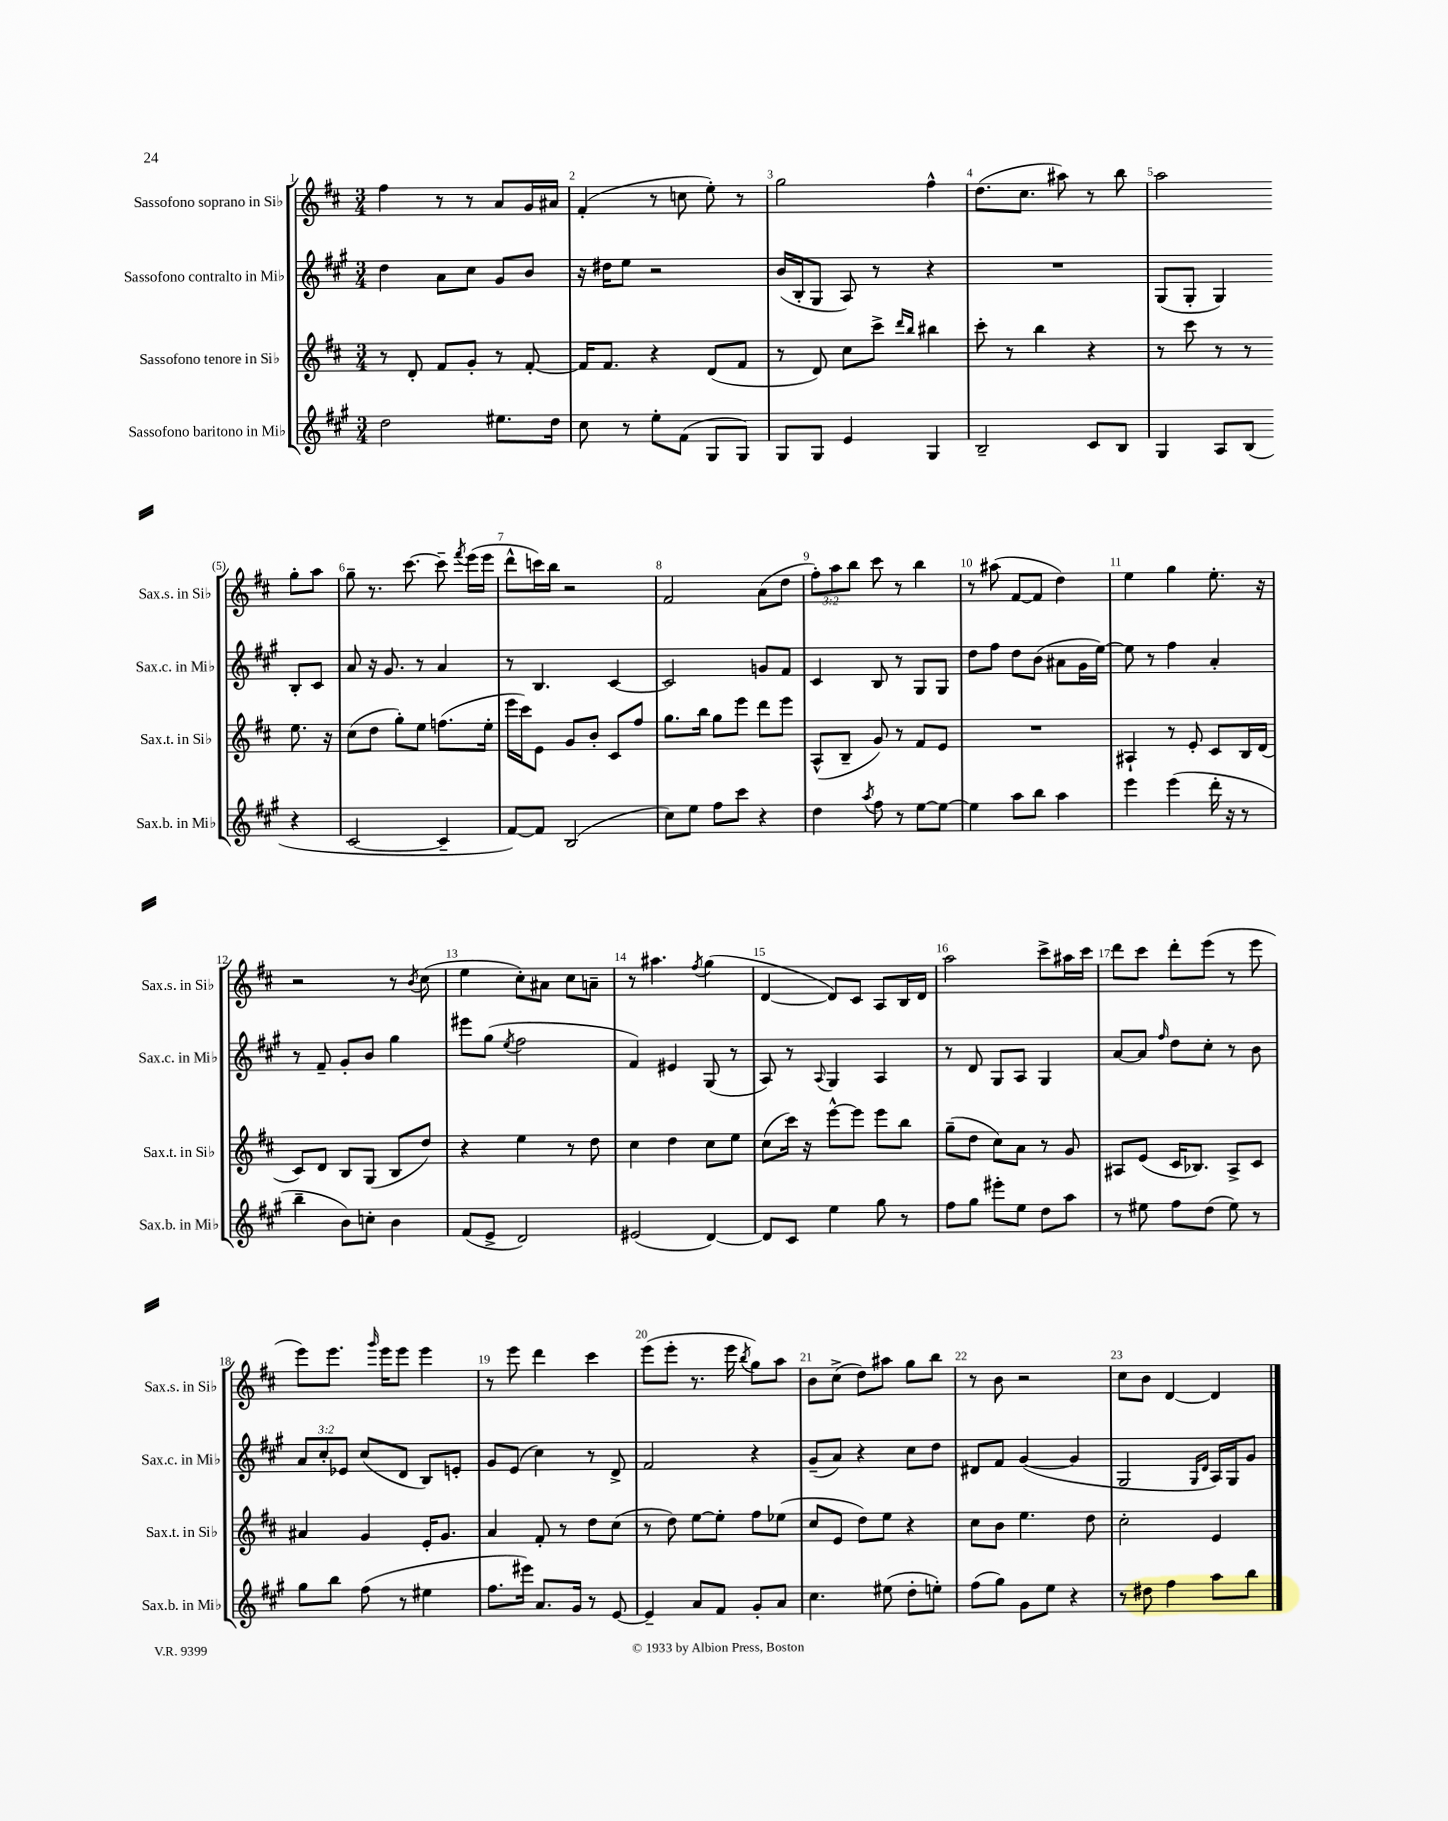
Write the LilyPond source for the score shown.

<<
\new StaffGroup <<
\new Staff = "s0" \with { instrumentName = "Sassofono soprano in Sib" shortInstrumentName = "Sax.s. in Sib" } {
    \clef treble \key d \major \numericTimeSignature \time 3/4 \override Staff.TupletNumber.text = #tuplet-number::calc-fraction-text
    \autoBeamOff fis''4 r8 r8 a'8[ g'16 ais'16] |
    fis'4-.( r8 c''8 e''8-.) r8 |
    g''2 fis''4-^ |
    d''8.[( cis''8.] ais''8) r8 b''8 |
    a''2 g''8[-. a''8] |
    g''8-- r8. cis'''8.~ cis'''8-- \acciaccatura { fis'''8 } e'''16[( e'''16] |
    d'''8[-^ c'''16) b''16] r2 |
    fis'2 a'8[( d''8] |
    \tuplet 3/2 { fis''8[-.) a''8 b''8] } cis'''8 r8 b''4 |
    r8 ais''8( fis'8[~ fis'8] d''4) |
    e''4 g''4 e''8.-. r16 |
    r2 r8 \acciaccatura { b'8 } cis''8( |
    e''4 cis''8[-.) ais'8] cis''8[ a'8]-- |
    r8 ais''4. \acciaccatura { fis''8 } g''4( |
    d'4~ d'8[) cis'8] a8[ b16 d'16] |
    a''2 cis'''8[-> ais''16 cis'''16] |
    d'''8[ cis'''8] d'''8[-. e'''8]( r8 e'''8 |
    e'''8[) e'''8.] \grace { g'''16 } e'''16[ e'''8] e'''4 |
    r8 e'''8 d'''4 cis'''4 |
    e'''8[( e'''8]-. r8. e'''16 \acciaccatura { b''8 } g''8[) a''8] |
    b'8[ cis''8]->( d''8[) ais''8] g''8[ b''8] |
    r8 b'8 r2 |
    cis''8[ b'8] d'4~ d'4 \bar "|." |
}
\new Staff = "s1" \with { instrumentName = "Sassofono contralto in Mib" shortInstrumentName = "Sax.c. in Mib" } {
    \clef treble \key a \major \numericTimeSignature \time 3/4 \override Staff.TupletNumber.text = #tuplet-number::calc-fraction-text
    \autoBeamOff d''4 a'8[ cis''8] gis'8[ b'8] |
    r16 dis''16[ e''8] r2 |
    b'16[( b16-. gis8] a8) r8 r4 |
    R2. |
    gis8[( gis8]-. gis4) b8[-. cis'8] |
    a'8 r16 gis'8. r8 a'4 |
    r8 b4. cis'4~ |
    cis'2 g'8[ fis'8] |
    cis'4 b8 r8 gis8[ gis8] |
    d''8[ fis''8] d''8[ b'8]( ais'8[ gis'16 e''16]~) |
    e''8 r8 fis''4 a'4-. |
    r8 fis'8-- gis'8[-. b'8] gis''4 |
    eis'''8[ gis''8]( \acciaccatura { e''8 } fis''2 |
    fis'4) eis'4 gis8( r8 |
    a8) r8 \appoggiatura { a8 } gis4 a4 |
    r8 d'8 gis8[ a8] gis4 |
    a'8[~ a'8] \grace { fis''16 } d''8[ cis''8]-. r8 b'8 |
    \tuplet 3/2 { a'8[ cis''8-. ees'8] } cis''8[( d'8] b8[) e'8]-. |
    gis'8[ e'8]( cis''4) r8 d'8-> |
    fis'2 r4 |
    gis'8[--( a'8]) r4 cis''8[ d''8] |
    dis'8[ fis'8] gis'4~( gis'4 |
    gis2 \grace { gis16[ d'16] } a16[) gis16 gis'8] \bar "|." |
}
\new Staff = "s2" \with { instrumentName = "Sassofono tenore in Sib" shortInstrumentName = "Sax.t. in Sib" } {
    \clef treble \key d \major \numericTimeSignature \time 3/4
    \autoBeamOff r8 d'8-. fis'8[ g'8]-. r8 fis'8~-. |
    fis'16[ fis'8.] r4 d'8[( fis'8] |
    r8 d'8) cis''8[ cis'''8]-> \grace { d'''16[ b''16] } bis''4 |
    cis'''8-. r8 b''4 r4 |
    r8 cis'''8 r8 r8 e''8. r16 |
    cis''8[( d''8] g''8[-.) e''8] f''8.[( e''16]-. |
    e'''16[ cis'''16) e'8] g'8[ b'8]-. cis'8[ fis''8] |
    g''8.[ b''16] g''8[ e'''8] d'''8[ e'''8] |
    a8[-^( b8]-- g'8) r8 fis'8[ e'8] |
    R2. |
    ais4-! r8 e'8-. cis'8[ b16 d'16]( |
    cis'8[) d'8] b8[ g8]( b8[ d''8]) |
    r4 e''4 r8 d''8 |
    cis''4 d''4 cis''8[ e''8] |
    cis''8[( cis'''16]) r16 e'''8[~-^ e'''8] e'''8[ b''8] |
    g''8[--( d''8] cis''8[) a'8] r8 g'8 |
    ais8[ e'8]( cis'16[ bes8.]) ais8[-> cis'8] |
    ais'4 g'4 e'16[-. g'8.] |
    a'4 fis'8-. r8 d''8[ cis''8]( |
    r8 d''8) e''8[~ e''8]-. fis''8[ ees''8]( |
    cis''8[ e'8] d''8[) e''8] r4 |
    cis''8[ b'8] e''4. d''8 |
    cis''2-. e'4 \bar "|." |
}
\new Staff = "s3" \with { instrumentName = "Sassofono baritono in Mib" shortInstrumentName = "Sax.b. in Mib" } {
    \clef treble \key a \major \numericTimeSignature \time 3/4
    \autoBeamOff d''2 eis''8.[ d''16] |
    cis''8 r8 e''8[-. fis'8]( gis8[ gis8]) |
    gis8[ gis8] e'4 gis4 |
    b2-- cis'8[ b8] |
    gis4 a8[ b8]( r4 |
    cis'2~ cis'4-- |
    fis'8[~) fis'8] b2( |
    cis''8[) e''8] fis''8[ cis'''8] r4 |
    d''4 \acciaccatura { a''8 } fis''8 r8 e''8[~ e''8]~ |
    e''4 a''8[ b''8] a''4 |
    e'''4 e'''4( d'''16-. r16 r8 |
    b''4-- b'8[) c''8]-. b'4 |
    fis'8[( e'8]-> d'2) |
    eis'2( d'4~) |
    d'8[ cis'8] e''4 gis''8 r8 |
    fis''8[ gis''8] eis'''8[-. e''8] d''8[ a''8] |
    r8 eis''8 fis''8[ d''8]( eis''8) r8 |
    gis''8[ b''8] fis''8( r8 eis''4 |
    fis''8.[ eis'''16]) a'8.[ gis'16] r8 e'8~ |
    e'4-- a'8[ fis'8] gis'8[-. a'8] |
    cis''4. eis''8( d''8[-. e''8]-.) |
    fis''8[( gis''8]) gis'8[ e''8] r4 |
    r8 dis''8 fis''4 a''8[ b''8] \bar "|." |
}
>>
>>
\layout { \context { \Score \override BarNumber.break-visibility = ##(#f #t #t) barNumberVisibility = #all-bar-numbers-visible } }
